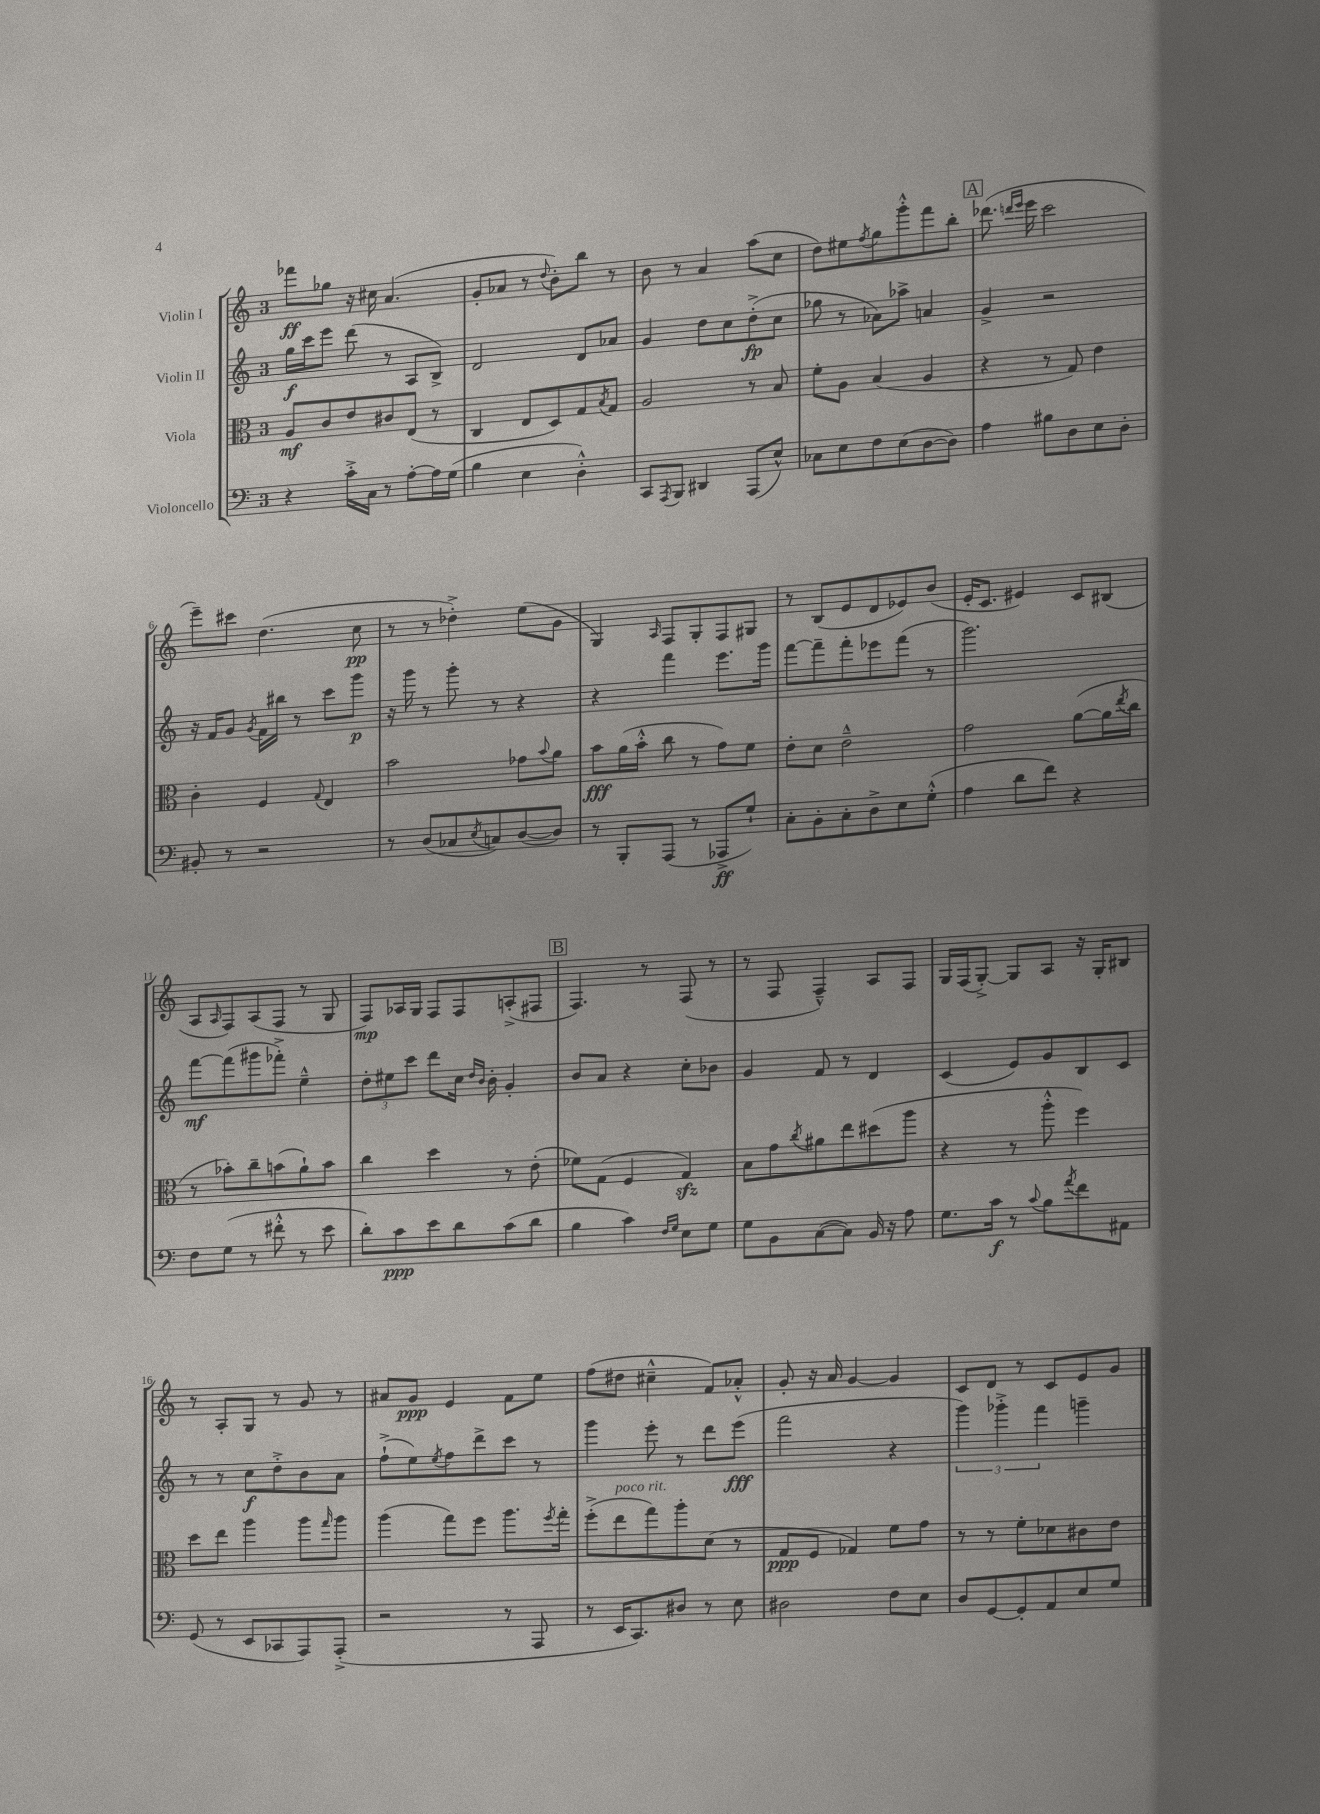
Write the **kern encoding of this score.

**kern	**dynam	**kern	**dynam	**kern	**dynam	**kern	**dynam
*part4	*part4	*part3	*part3	*part2	*part2	*part1	*part1
*staff4	*staff4	*staff3	*staff3	*staff2	*staff2	*staff1	*staff1
*I"Violoncello	*	*I"Viola	*	*I"Violin II	*	*I"Violin I	*
*clefF4	*	*clefC3	*	*clefG2	*	*clefG2	*
*k[]	*	*k[]	*	*k[]	*	*k[]	*
*M3/4	*	*M3/4	*	*M3/4	*	*M3/4	*
=1	=1	=1	=1	=1	=1	=1	=1
4r	.	8A/L	mf	16gg\LL	f	8fff-X\L	ff
.	.	.	.	16ccc\J	.	.	.
.	.	8c/	.	8eee\J	.	8gg-X\J	.
16c'^\LL	.	8e/	.	(8ddd\	.	16r	.
16C\JJ	.	.	.	.	.	16cc#X\	.
8r	.	8c#X/	.	8r	.	(4.a/	.
[8A'\L	.	(8E/J	.	8A/L	.	.	.
16A\L]	.	8r	.	8B^/J)	.	.	.
(16G\JJ	.	.	.	.	.	.	.
=2	=2	=2	=2	=2	=2	=2	=2
4B\	.	4C/	.	2d/	.	8g'/L	.
.	.	.	.	.	.	8a-X/J	.
4E\	.	8E/L	.	.	.	8r	.
.	.	.	.	.	.	8qqdd/	.
.	.	8D/)	.	.	.	8b'\L)	.
4D'^^\)	.	8G/	.	8d/L	.	8bb\J	.
.	.	8qB/	.	.	.	.	.
.	.	8G/J	.	8a-X/J	.	8r	.
=3	=3	=3	=3	=3	=3	=3	=3
8CC/L	.	2A/	.	4g/	.	8b\	.
8qAAA/	.	.	.	.	.	.	.
8BBB/J	.	.	.	.	.	8r	.
4DD#X/	.	.	.	8dd\L	.	4a/	.
.	.	.	.	8cc\	.	.	.
(8AAA/L	.	8r	.	(8dd'^\	fp	(8aa\L	.
8E^^/J)	.	8B/	.	8cc\J	.	8cc\J	.
=4	=4	=4	=4	=4	=4	=4	=4
8C-X\L	.	8f'\L	.	8gg-X\	.	8dd\L)	.
8E\	.	8A\J	.	8r	.	8ee#X\	.
.	.	.	.	.	.	8qff/	.
8F\	.	(4B/	.	8a-X\L)	.	8gg\	.
(8E\	.	.	.	8aa-X^\J	.	8ggg'^^\	.
[8D\	.	4A/	.	4an/	.	8fff\	.
8D\J])	.	.	.	.	.	8bb'\J	.
!!LO:REH:place=s1:t=A
=5	=5	=5	=5	=5	=5	=5	=5
4A\	.	4r	.	4g^/	.	(8.ddd-X\	.
.	.	.	.	.	.	16qqdddn/LL	.
.	.	.	.	.	.	16qqeee/JJ	.
.	.	.	.	.	.	16eee\	.
8B#X\L	.	8r	.	2r	.	2ccc\	.
8D\	.	8G/)	.	.	.	.	.
8E\	.	4e\	.	.	.	.	.
8D'\J	.	.	.	.	.	.	.
!!LO:LB:g=z
=6	=6	=6	=6	=6	=6	=6	=6
8BB#X'/	.	4c'\	.	16r	.	8eee~\L)	.
.	.	.	.	16f/KL	.	.	.
8r	.	.	.	8g/J	.	8ccc#X\J	.
.	.	.	.	8qg/	.	.	.
2r	.	4F/	.	16f\LL	.	(4.dd\	.
.	.	.	.	16bb#X\JJ	.	.	.
.	.	.	.	8r	.	.	.
.	.	8qqG/	.	.	.	.	.
.	.	4E/	.	8ccc\L	.	.	.
.	.	.	.	8ggg\J	p	8cc\	pp
=7	=7	=7	=7	=7	=7	=7	=7
8r	.	2b\	.	16r	.	8r	.
.	.	.	.	16ggg\	.	.	.
(8D/L	.	.	.	8r	.	8r	.
8C-X/	.	.	.	8ggg'\	.	4dd-X'^\)	.
8qE/	.	.	.	.	.	.	.
8Cn/)	.	.	.	8r	.	.	.
([8D/	.	8g-X\L	.	4r	.	(8ee\L	.
.	.	8qqb/	.	.	.	.	.
8D/J])	.	8a\J	.	.	.	8g\J	.
=8	=8	=8	=8	=8	=8	=8	=8
8r	.	8b\L	fff	4r	.	4G/)	.
8BBB'/L	.	(16a\L	.	.	.	.	.
.	.	16b'^^\JJ	.	.	.	.	.
.	.	.	.	.	.	16qqA/	.
(8AAA/J	.	8cc\	.	4fff\	.	8F/L	.
8r	.	8r	.	.	.	8G'/	.
8AAA-X^/L	ff	8g\L)	.	8.eee\L	.	8F/	.
8G`/J)	.	8f\J	.	.	.	8G#X/J	.
.	.	.	.	16ggg\Jk	.	.	.
=9	=9	=9	=9	=9	=9	=9	=9
8C'\L	.	8e'\L	.	[8fff\L	.	8r	.
8BB'\	.	8d\J	.	8fff~\]	.	(8B/L	.
8C'\	.	2e~^^\	.	8fff'\	.	8e/	.
8D^\	.	.	.	8eee-X\	.	8d/	.
8E\	.	.	.	(8fff\J	.	8e-X/)	.
(8G'^^\J	.	.	.	8r	.	(8b/J	.
=10	=10	=10	=10	=10	=10	=10	=10
4A\	.	2g\	.	2.ggg\)	.	16e'/KL	.
.	.	.	.	.	.	8.c/J	.
8d\L	.	.	.	.	.	4e#X/)	.
8f\J)	.	.	.	.	.	.	.
4r	.	([8a\L	.	.	.	8c/L	.
.	.	16a\L]	.	.	.	(8B#X/J	.
.	.	8qee/	.	.	.	.	.
.	.	16cc\JJ	.	.	.	.	.
!!LO:LB:g=z
=11	=11	=11	=11	=11	=11	=11	=11
8F\L	.	8r	.	[8fff\L	mf	8A/L	.
.	.	.	.	.	.	16qqA/	.
(8G\J	.	8b-X'\L)	.	(8fff\]	.	8F/)	.
8r	.	8cc~\	.	8ggg#X\	.	(8A/	.
8f#X'^^\	.	(8bn\	.	8fff-X'^\J)	.	8F/J	.
8r	.	8a`\)	.	4ee~^^\	.	8r	.
8e\	.	8b\J	.	.	.	8G/	.
=12	=12	=12	=12	=12	=12	=12	=12
8d'\L)	.	4cc\	.	12dd'\L	.	8F/L)	mp
.	.	.	.	12ee#X\	.	.	.
8c\	ppp	.	.	.	.	16A-X/L	.
.	.	.	.	12ccc\J	.	.	.
.	.	.	.	.	.	16G/JJ	.
8e\	.	4dd\	.	8ddd\L	.	8F/L	.
8d\	.	.	.	16cc\Jk	.	8F/	.
.	.	.	.	16qqdd/LL	.	.	.
.	.	.	.	16qqb/JJ	.	.	.
.	.	.	.	16b'\	.	.	.
(8c\	.	8r	.	4g'/	.	(8An'^/	.
8d\J	.	(8e'\	.	.	.	8F#X/J	.
!!LO:REH:place=s1:t=B
=13	=13	=13	=13	=13	=13	=13	=13
4B\	.	8f-X\L)	.	8b/L	.	4.F/)	.
.	.	(8G\J	.	8a/J	.	.	.
4c\)	.	4F/	.	4r	.	.	.
.	.	.	.	.	.	8r	.
16qqF/LL	.	.	.	.	.	.	.
16qqG/JJ	.	.	.	.	.	.	.
8E\L	.	4Gzz/)	.	8cc'\L	.	(8F/	.
8G\J	.	.	.	8b-X\J	.	8r	.
=14	=14	=14	=14	=14	=14	=14	=14
8G\L	.	8B\L	.	4g/	.	8r	.
8BB\	.	8g\	.	.	.	8F/	.
.	.	8qcc/	.	.	.	.	.
([8C\	.	8a#X\	.	8f/	.	4F~^^/)	.
8C\J])	.	8ee\	.	8r	.	.	.
16BB/	.	(8dd#X\	.	4d/	.	8A/L	.
16r	.	.	.	.	.	.	.
8A\	.	8aa\J	.	.	.	8F/J	.
=15	=15	=15	=15	=15	=15	=15	=15
8.G\L	.	4r	.	(4c/	.	16G/LL	.
.	.	.	.	.	.	(16F/J	.
.	.	.	.	.	.	[8G'^/J)	.
16c\Jk	f	.	.	.	.	.	.
8r	.	8r	.	8e/L)	.	8G/L]	.
8qqc/	.	.	.	.	.	.	.
8B\L	.	8aa'^^\	.	8g/	.	8A/J	.
8qa/	.	.	.	.	.	.	.
8f\	.	4ff\)	.	8B/	.	16r	.
.	.	.	.	.	.	16G'/KL	.
8AA#X\J	.	.	.	8c/J	.	8B#X/J	.
!!LO:LB:g=z
=16	=16	=16	=16	=16	=16	=16	=16
(8GG/	.	8dd\L	.	8r	.	8r	.
8r	.	8ee\J	.	8r	.	8A'/L	.
8EE/L	.	4aa\	.	8cc\L	f	8G/J	.
8CC-X/	.	.	.	8dd'^\	.	8r	.
8AAA/)	.	8aa\L	.	8b\	.	8g/	.
.	.	16qqgg/	.	.	.	.	.
(8AAA'^/J	.	8aa\J	.	8a\J	.	8r	.
=17	=17	=17	=17	=17	=17	=17	=17
2r	.	(4aa\	.	(8ff`^\L	.	8a#X/L	.
.	.	.	.	8ee\)	.	8g/J	ppp
.	.	.	.	8qee/	.	.	.
.	.	8gg\L)	.	8ff\	.	4e/	.
.	.	8ff\J	.	8ddd^\	.	.	.
8r	.	8.aa\L	.	8ccc\J	.	8f\L	.
8AAA/	.	.	.	8r	.	8ee\J	.
.	.	8qff/	.	.	.	.	.
.	.	16gg'\Jk	.	.	.	.	.
=18	=18	=18	=18	=18	=18	=18	=18
8r	.	(8ff'^\L	.	4ggg\	.	(8ff\L	.
!	!	!LO:TX:a:i:t=poco rit.	!	!	!	!	!
16EE/KL	.	8ee\	.	.	.	8dd#X\J	.
8.CC/)	.	.	.	.	.	.	.
.	.	8gg\)	.	8eee'\	.	4cc#X~^^\	.
8D#X/J	.	8aa'\	.	8r	.	.	.
8r	.	(8d\J	.	8ddd\L	.	8f/L)	.
8E\	.	8r	.	(8eee\J	fff	8a-X'^^/J	.
=19	=19	=19	=19	=19	=19	=19	=19
2D#X\	.	8G/L	ppp	2fff\	.	8g'/	.
.	.	8F/J	.	.	.	16r	.
.	.	.	.	.	.	16a/	.
.	.	4G-X/)	.	.	.	[4g/	.
8F\L	.	8f\L	.	4r	.	4g/]	.
8E\J	.	8g\J	.	.	.	.	.
=20	=20	=20	=20	=20	=20	=20	=20
8D/L	.	8r	.	6ggg\)	.	8c/L	.
[8GG/	.	8r	.	.	.	8d/J	.
.	.	.	.	6ggg-X'^\	.	.	.
8GG'/]	.	8f'\L	.	.	.	8r	.
.	.	.	.	6fff\	.	.	.
8AA/	.	8d-X\	.	.	.	8c/L	.
8E/	.	8c#X\	.	4gggn~\	.	8e/	.
8G/J	.	8e\J	.	.	.	8g/J	.
==	==	==	==	==	==	==	==
*-	*-	*-	*-	*-	*-	*-	*-
